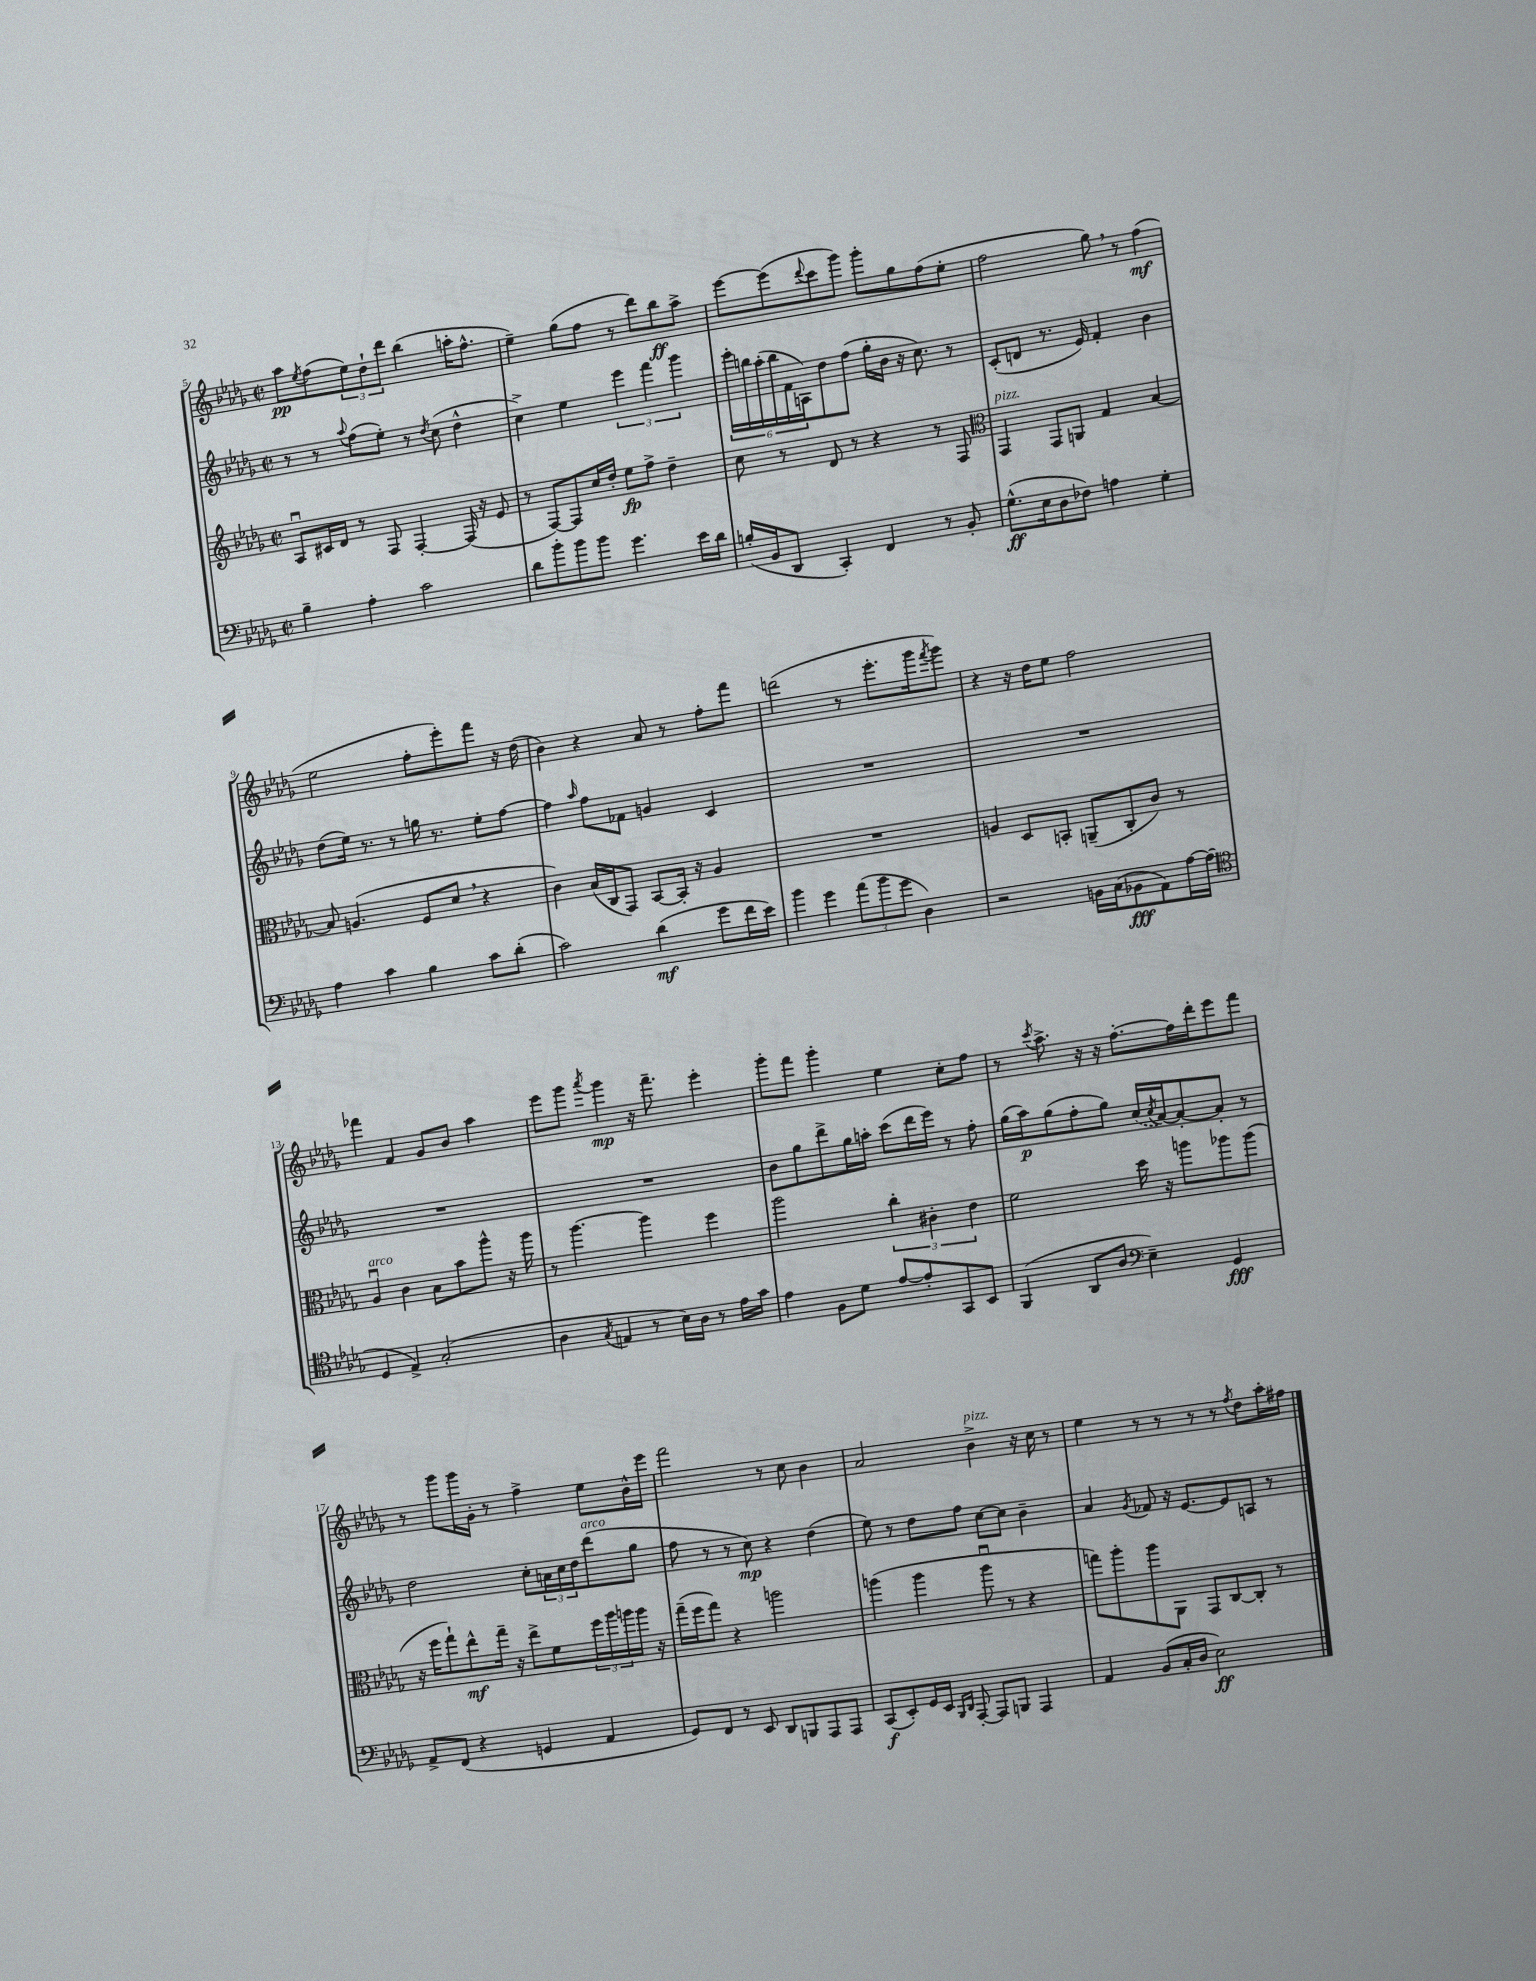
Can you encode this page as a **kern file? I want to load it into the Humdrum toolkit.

**kern	**kern	**kern	**kern
*staff4	*staff3	*staff2	*staff1
*clefF4	*clefG2	*clefG2	*clefG2
*k[b-e-a-d-g-]	*k[b-e-a-d-g-]	*k[b-e-a-d-g-]	*k[b-e-a-d-g-]
*M2/2	*M2/2	*M2/2	*M2/2
*met(c|)	*met(c|)	*met(c|)	*met(c|)
4B-~	8A-u	8r	8aa-
.	.	.	8qee-
.	16c#	8r	(8ff
.	16d-	.	.
.	.	8qqaa-	.
4A-'	8r	(8ff	12ee-)
.	.	.	12dd-`
.	8F	8ee-')	.
.	.	.	12ddd-
2c	[4F'	8r	(4bb-
.	.	8qdd-	.
.	.	(8cc	.
.	(16F]	4dd-^^	16aa'
.	16r	.	8.ff^^
.	8e-	.	.
=	=	=	=
8d-	8r	4cc^)	4ee-~)
8b-'	[8F)	.	.
8b-	8F]	4ee-	(8gg-
8b-	16cc	.	8ff
.	16dd-'	.	.
4.g-	8ee-	6eee-	8r
.	8ff^	.	8ddd-)
.	.	6fff	.
.	4dd-~	.	8bb-
.	.	6ggg-	.
16e-	.	.	8aa-^
16d-	.	.	.
=	=	=	=
(16B'	8cc	24eee-'	[8eee-
.	.	24bb	.
16BB-	.	.	.
.	.	(24aa-'	.
8DD-	8r	24bb	(8eee-]
.	.	24f	.
.	.	24A)	.
.	.	.	8qqddd-
4CC')	8d-	8dd-	8ccc
.	8r	(8ff	8ggg-)
4FF	4r	16gg-'	8ggg-'
.	.	16b-	.
.	.	16r	8gg-
.	.	8.cc)	.
8r	8r	.	(8ff
8BB-'	8F	8r	8ee-'
=	=	=	=
*	*clefC3	*	*
(8.G-^^	4GG-	(8c'	2ff
.	.	8d	.
16E-	.	.	.
8D-	8GG-	8.r	.
8F-)	8AA	.	.
.	.	16e-)	.
4A	4G-	4f'	8gg-)
.	.	.	8r
4G-'	[4B-	4b-	(4ff
=	=	=	=
4A-	8B-]	(8dd-	2ee-
.	(4.A	16ee-)	.
.	.	8.r	.
4c	.	.	.
.	.	8r	.
4B-	8F	16gg	8ff'
.	.	8.r	.
.	8d-	.	8eee-')
8c	4r	8ee-'	8fff
(8d-'	.	[8ff	16r
.	.	.	(16dd-
=	=	=	=
2c)	4c)	4ff]	4b-)
.	.	16qqaa-	.
.	(16B-	8ff	4r
.	16C	.	.
.	8GG-)	8f-	.
(4d-	[8BB-	4g	8a-
.	16BB-']	.	8r
.	16r	.	.
8g-	4A-	4c	8ff'
16f	.	.	8fff
16e-)	.	.	.
=	=	=	=
4b-	1r	1r	(2ddd
4g-	.	.	.
(12a-	.	.	8r
12b-	.	.	.
.	.	.	8.eee-'
12g-	.	.	.
4D-)	.	.	.
.	.	.	16ggg-
.	.	.	8qfff
.	.	.	8ggg-)
=	=	=	=
2r	4A	1r	4r
.	8D-	.	16r
.	.	.	16dd-
.	8BB'	.	8ee-
16BB	(8AA~	.	2ff
(16C	.	.	.
8BB-	8C'	.	.
8AA-)	8c)	.	.
[16A-	8r	.	.
(16A-]	.	.	.
=	=	=	=
*clefC4	*	*	*
4D-	4A-u	1r	4fff-
4E-^)	4c	.	4f
(2G-'	8B-	.	8g-
.	8b-	.	8b-
.	8aa-^^	.	4aa-
.	16r	.	.
.	16aa-	.	.
=	=	=	=
4A-	8r	1r	8eee-
.	[4.aa-	.	8ggg-
8qG-	.	.	8qaaa-
4E	.	.	4ggg-
8r	4aa-]	.	16r
.	.	.	8.fff~
16B-)	.	.	.
16A-	.	.	.
8r	4ff	.	4eee-'
16e-	.	.	.
16g-	.	.	.
=	=	=	=
4e-	2aa-	8b-	8ggg-'
.	.	8gg-	8fff
8F	.	8ddd-^	4ggg-'
8d-	.	16gg-	.
.	.	16aa'	.
[8e-	6cc'	(8ccc	4ee-
8e-']	.	16ddd-	.
.	6c#'	.	.
.	.	16eee-)	.
8GG-	.	8r	8cc'
.	6e-	.	.
8BB-	.	8ff'	8ff
=	=	=	=
(4FF	2f	(16gg-	8r
.	.	16aa-)	.
.	.	.	8qccc
.	.	(8gg-	8.aa-^
8AA-	.	8ff'	.
.	.	.	16r
8A-	.	8gg-)	16r
.	.	.	[8.ff'
*clefF4	*	*	*
4E-~)	16dd-	(16cc	.
.	.	8qcc	.
.	16r	[16a-)	.
.	8aa	8a-'_	16ff]
.	.	.	16ddd-'
4GG-	8aa-	8a-']	8eee-
.	(8aa-	8r	8fff
=	=	=	=
8AA-^	16r	2dd-	8r
.	16ff	.	.
(8FF	8gg-`)	.	8ggg-
4r	8ee-^^	.	16ggg-
.	.	.	16g-'
.	16gg-~	.	8r
.	16r	.	.
4GG	8ee-^	8cc'	4ff^
.	8f	24a	.
.	.	24cc	.
.	.	24dd-	.
4AA-	24ff	(8ddd-	8ee-
.	24aa-	.	.
.	24aa	.	.
.	16aa	8gg-	16b-^^
.	16r	.	16eee-
=	=	=	=
8GG-)	(16gg-~	8ff	2fff
.	16ff	.	.
8FF	8gg-)	8r	.
8r	4r	8r	.
8EE-	.	8cc)	.
8DD-	2aa	4r	8r
8BBB	.	.	8cc
8AAA-	.	(4dd-	4b-
8AAA-	.	.	.
=	=	=	=
(8CC	(4aa	8ee-)	2a-
8EE-')	.	8r	.
16GG-	4aa	8dd-	.
16EE-	.	.	.
16qqBBB-	.	.	.
16qqDD-	.	.	.
[8AAA-'	.	8ff	.
8AAA-]	8aau	[8cc	4b-^
8BBB	8r	8cc]	.
4AAA-	4r	4b-~	16r
.	.	.	16cc
.	.	.	8r
=	=	=	=
4AA-	8gg)	4a-	4ee-
.	8aa-'	.	.
.	.	8qg-	.
(8BB-	8aa-	8f-	8r
16C'	8AA-	16r	8r
16D-	.	[8.e-	.
2E-)	8GG-	.	8r
.	[8C	8e-]	8r
.	.	.	8qff
.	8C']	8A	8dd-
.	8r	8r	16aa-'
.	.	.	16ff#
==	==	==	==
*-	*-	*-	*-
